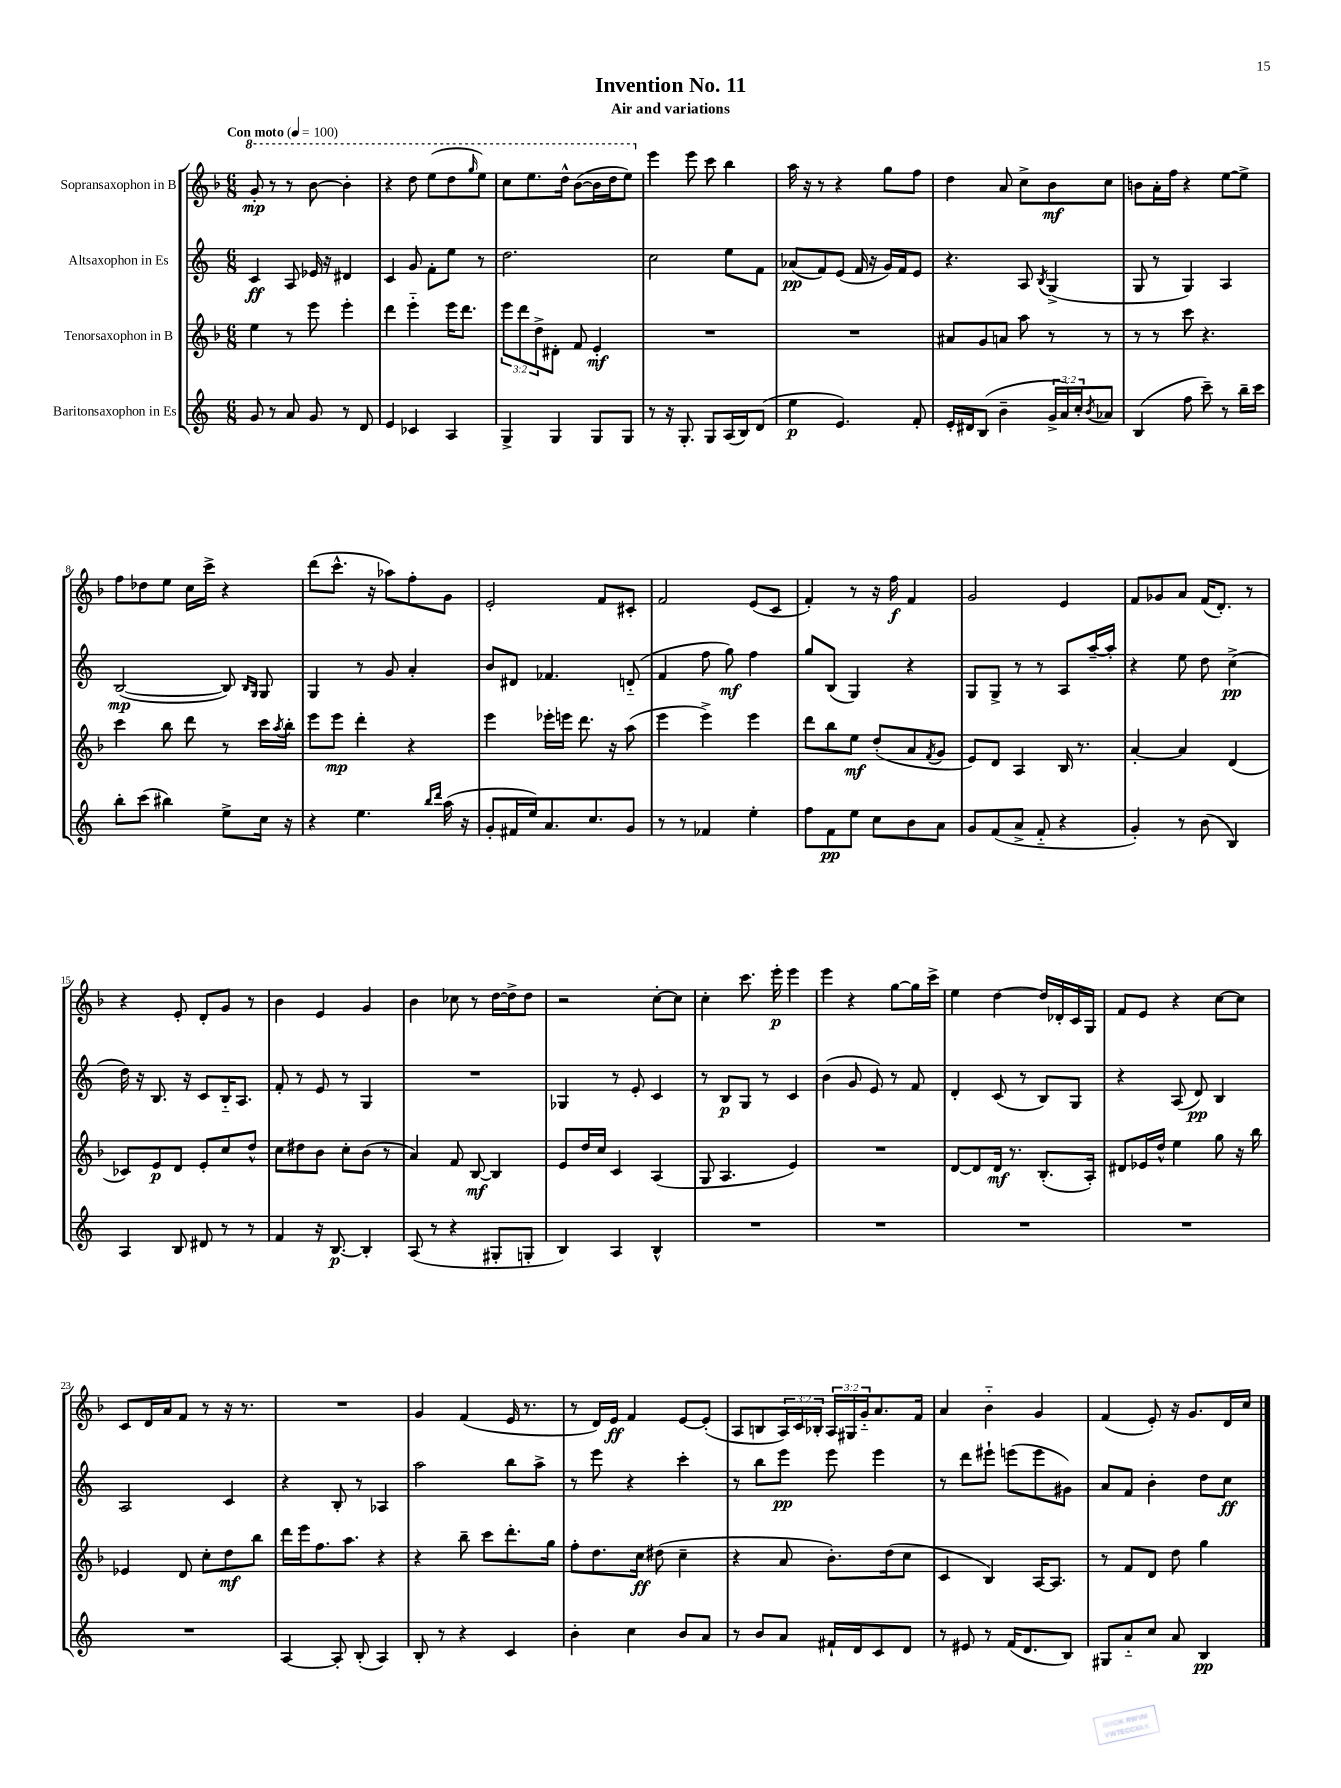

**kern	**dynam	**kern	**dynam	**kern	**dynam	**kern	**dynam
*part4	*part4	*part3	*part3	*part2	*part2	*part1	*part1
*staff4	*staff4	*staff3	*staff3	*staff2	*staff2	*staff1	*staff1
*I"Baritonsaxophon in Es	*	*I"Tenorsaxophon in B	*	*I"Altsaxophon in Es	*	*I"Sopransaxophon in B	*
*clefG2	*	*clefG2	*	*clefG2	*	*clefG2	*
*k[]	*	*k[b-]	*	*k[]	*	*k[b-]	*
*M6/8	*	*M6/8	*	*M6/8	*	*M6/8	*
*MM100	*	*MM100	*	*MM100	*	*MM100	*
*	*	*	*	*	*	*8va	*
=1	=1	=1	=1	=1	=1	=1	=1
!	!	!	!	!	!	!LO:TX:a:B:t=Con moto	!
8g/	.	4ee\	.	4c/	ff	8gg'/	mp
8r	.	.	.	.	.	8r	.
8a/	.	8r	.	8A/	.	8r	.
8g/	.	8eee\	.	16e-X/	.	[8bb-\	.
.	.	.	.	16r	.	.	.
8r	.	4eee'\	.	4d#X/	.	4bb-'\]	.
8d/	.	.	.	.	.	.	.
=2	=2	=2	=2	=2	=2	=2	=2
4e/	.	4ddd\	.	4c/	.	4r	.
4c-X/	.	4eee\	.	8g/	.	8ddd\	.
.	.	.	.	8f'\L	.	(8eee\L	.
4A/	.	16eee\KL	.	8ee\J	.	8ddd\	.
.	.	8.ddd\J	.	.	.	.	.
.	.	.	.	.	.	16qqggg/	.
.	.	.	.	8r	.	8eee\J)	.
=3	=3	=3	=3	=3	=3	=3	=3
4G^/	.	12eee\L	.	2.dd\	.	8ccc\L	.
.	.	12ddd\	.	.	.	.	.
.	.	.	.	.	.	8.eee\	.
.	.	12dd^\	.	.	.	.	.
4G/	.	8d#X'\J	.	.	.	.	.
.	.	.	.	.	.	16ddd^^\Jk	.
.	.	8f/	.	.	.	([8bb-\L	.
8G/L	.	4e'/	mf	.	.	16bb-\L]	.
.	.	.	.	.	.	16ddd\J	.
8G/J	.	.	.	.	.	8eee\J)	.
=4	=4	=4	=4	=4	=4	=4	=4
*	*	*	*	*	*	*X8va	*
8r	.	2.r	.	2cc\	.	4eee\	.
16r	.	.	.	.	.	.	.
8.G'/	.	.	.	.	.	.	.
.	.	.	.	.	.	8eee\	.
8G/L	.	.	.	.	.	8ccc\	.
(16A/L	.	.	.	8ee\L	.	4bb-\	.
16B/J)	.	.	.	.	.	.	.
(8d/J	.	.	.	8f\J	.	.	.
=5	=5	=5	=5	=5	=5	=5	=5
4ee\	p	2.r	.	(8a-X/L	pp	16aa\	.
.	.	.	.	.	.	16r	.
.	.	.	.	8f/)	.	8r	.
4.e/)	.	.	.	(8e/J	.	4r	.
.	.	.	.	16f/	.	.	.
.	.	.	.	16r	.	.	.
.	.	.	.	16g/LL)	.	8gg\L	.
.	.	.	.	16f/J	.	.	.
8f'/	.	.	.	8e/J	.	8ff\J	.
=6	=6	=6	=6	=6	=6	=6	=6
16e'/LL	.	8a#X/L	.	4.r	.	4dd\	.
16d#X/J	.	.	.	.	.	.	.
(8B/J	.	8g/	.	.	.	.	.
4b~\	.	8an/J	.	.	.	8a/	.
.	.	8aa\	.	8A/	.	8cc^\L	.
.	.	.	.	8qB/	.	.	.
24g^/LL	.	8r	.	(4G^/	.	8b-\	mf
24a/)	.	.	.	.	.	.	.
24cc'/J	.	.	.	.	.	.	.
8qb/	.	.	.	.	.	.	.
8a-X/J	.	8r	.	.	.	8cc\J	.
=7	=7	=7	=7	=7	=7	=7	=7
(4B/	.	8r	.	8G/	.	8bn\L	.
.	.	8r	.	8r	.	16a'\L	.
.	.	.	.	.	.	16ff\JJ	.
8ff\	.	8ccc\	.	4G/)	.	4r	.
8ccc~\)	.	4.r	.	.	.	.	.
8r	.	.	.	4A/	.	[8ee\L	.
16bb~\LL	.	.	.	.	.	8ee^\J]	.
16ccc\JJ	.	.	.	.	.	.	.
!!LO:LB:g=z
=8	=8	=8	=8	=8	=8	=8	=8
8bb'\L	.	4ccc\	.	([2B/	mp	8ff\L	.
(8ccc\J	.	.	.	.	.	8dd-X\	.
4bb#X\)	.	8bb-\	.	.	.	8ee\J	.
.	.	8ddd\	.	.	.	16cc\LL	.
.	.	.	.	.	.	16ccc^\JJ	.
8ee^\L	.	8r	.	8B/])	.	4r	.
.	.	.	.	16qqB/LL	.	.	.
.	.	.	.	16qqG/JJ	.	.	.
16cc\Jk	.	16ccc\LL	.	8G/	.	.	.
.	.	8qaa/	.	.	.	.	.
16r	.	16bb-'\JJ	.	.	.	.	.
=9	=9	=9	=9	=9	=9	=9	=9
4r	.	8eee\L	.	4G/	.	(8ddd\L	.
.	.	8eee\J	mp	.	.	8.ccc^^\J	.
4.ee\	.	4ddd'\	.	8r	.	.	.
.	.	.	.	.	.	16r	.
.	.	.	.	8g/	.	8aa-X\L)	.
.	.	4r	.	4a'/	.	8ff'\	.
16qqbb/LL	.	.	.	.	.	.	.
16qqddd/JJ	.	.	.	.	.	.	.
(16aa\	.	.	.	.	.	8g\J	.
16r	.	.	.	.	.	.	.
=10	=10	=10	=10	=10	=10	=10	=10
8g'/L	.	4eee\	.	8b/L	.	2e'/	.
16f#X/L	.	.	.	8d#X/J	.	.	.
16ee/J)	.	.	.	.	.	.	.
8.a/	.	16eee-X'\LL	.	4.f-X/	.	.	.
.	.	16eeen\JJ	.	.	.	.	.
.	.	8.ddd\	.	.	.	.	.
8.cc/	.	.	.	.	.	.	.
.	.	.	.	.	.	8f/L	.
.	.	16r	.	.	.	.	.
8g/J	.	(8aa\	.	(8dn/	.	8c#X'/J	.
=11	=11	=11	=11	=11	=11	=11	=11
8r	.	4eee\	.	4f/	.	2f/	.
8r	.	.	.	.	.	.	.
4f-X/	.	4eee^\)	.	8ff\	.	.	.
.	.	.	.	8gg\)	mf	.	.
4ee'\	.	4eee\	.	4ff\	.	(8e/L	.
.	.	.	.	.	.	8c/J	.
=12	=12	=12	=12	=12	=12	=12	=12
8ff\L	.	8ddd\L	.	8gg/L	.	4f'/)	.
8f\	pp	8bb-\	.	(8B/J	.	.	.
8ee\J	.	8ee\J	mf	4G/)	.	8r	.
8cc\L	.	(8dd'/L	.	.	.	16r	.
.	.	.	.	.	.	16ff\	f
8b\	.	8a/	.	4r	.	4f/	.
.	.	8qf/	.	.	.	.	.
8a\J	.	8g/J	.	.	.	.	.
=13	=13	=13	=13	=13	=13	=13	=13
8g/L	.	8e/L)	.	8G/L	.	2g/	.
(8f/	.	8d/J	.	8G^/J	.	.	.
8a^/J	.	4A/	.	8r	.	.	.
8f/	.	.	.	8r	.	.	.
4r	.	16B-/	.	8A/L	.	4e/	.
.	.	8.r	.	.	.	.	.
.	.	.	.	[16aa~/L	.	.	.
.	.	.	.	16aa'/JJ]	.	.	.
=14	=14	=14	=14	=14	=14	=14	=14
4g'/)	.	[4a'/	.	4r	.	8f/L	.
.	.	.	.	.	.	8g-X/	.
8r	.	4a/]	.	8ee\	.	8a/J	.
(8b\	.	.	.	8dd\	.	(16f/KL	.
.	.	.	.	.	.	8.d'/J)	.
4B/)	.	(4d/	.	(4cc^\	pp	.	.
.	.	.	.	.	.	8r	.
!!LO:LB:g=z
=15	=15	=15	=15	=15	=15	=15	=15
4A/	.	8c-X/L)	.	16dd\)	.	4r	.
.	.	.	.	16r	.	.	.
.	.	8e/	p	8.B/	.	.	.
8B/	.	8d/J	.	.	.	8e'/	.
.	.	.	.	16r	.	.	.
8d#X/	.	8e'/L	.	8c/L	.	8d'/L	.
8r	.	8cc/	.	16B/K	.	8g/J	.
.	.	.	.	8.A/J	.	.	.
8r	.	8dd^^/J	.	.	.	8r	.
=16	=16	=16	=16	=16	=16	=16	=16
4f/	.	8cc\L	.	8f'/	.	4b-\	.
.	.	8dd#X\	.	8r	.	.	.
16r	.	8b-\J	.	8e/	.	4e/	.
[8.B/	p	.	.	.	.	.	.
.	.	8cc'\L	.	8r	.	.	.
4B'/]	.	(8b-\J	.	4G/	.	4g/	.
.	.	8r	.	.	.	.	.
=17	=17	=17	=17	=17	=17	=17	=17
(8A/	.	4a/)	.	2.r	.	4b-\	.
8r	.	.	.	.	.	.	.
4r	.	8f/	.	.	.	8cc-X\	.
.	.	[8B-/	mf	.	.	8r	.
8G#X'/L	.	4B-/]	.	.	.	[16dd\LL	.
.	.	.	.	.	.	16dd^\J]	.
8Gn'/J	.	.	.	.	.	8dd\J	.
=18	=18	=18	=18	=18	=18	=18	=18
4B/)	.	8e/L	.	4G-X/	.	2r	.
.	.	16dd/L	.	.	.	.	.
.	.	16cc/JJ	.	.	.	.	.
4A/	.	4c/	.	8r	.	.	.
.	.	.	.	8e'/	.	.	.
4B^^/	.	(4A/	.	4c/	.	[8cc'\L	.
.	.	.	.	.	.	8cc\J]	.
=19	=19	=19	=19	=19	=19	=19	=19
2.r	.	8G/	.	8r	.	4cc'\	.
.	.	4.A/	.	8B/L	p	.	.
.	.	.	.	8G/J	.	8.ccc\	.
.	.	.	.	8r	.	.	.
.	.	.	.	.	.	16eee'\	p
.	.	4e/)	.	4c/	.	4eee\	.
=20	=20	=20	=20	=20	=20	=20	=20
2.r	.	2.r	.	(4b\	.	4eee\	.
.	.	.	.	8g/	.	4r	.
.	.	.	.	8e/)	.	.	.
.	.	.	.	8r	.	[8gg\L	.
.	.	.	.	8f/	.	16gg\L]	.
.	.	.	.	.	.	16ccc^\JJ	.
=21	=21	=21	=21	=21	=21	=21	=21
2.r	.	[8d/L	.	4d'/	.	4ee\	.
.	.	8d/]	.	.	.	.	.
.	.	16d/Jk	mf	(8c/	.	[4dd\	.
.	.	8.r	.	.	.	.	.
.	.	.	.	8r	.	.	.
.	.	(8.B-'/L	.	8B/L)	.	16dd/LL]	.
.	.	.	.	.	.	16d-X'/	.
.	.	.	.	8G/J	.	16c/	.
.	.	16A'/Jk)	.	.	.	16G/JJ	.
=22	=22	=22	=22	=22	=22	=22	=22
2.r	.	8d#X/L	.	4r	.	8f/L	.
.	.	16e-X/L	.	.	.	8e/J	.
.	.	16dd^^/JJ	.	.	.	.	.
.	.	4ee\	.	(8A/	.	4r	.
.	.	.	.	8d/)	pp	.	.
.	.	8gg\	.	4B/	.	[8cc\L	.
.	.	16r	.	.	.	8cc\J]	.
.	.	16bb-\	.	.	.	.	.
!!LO:LB:g=z
=23	=23	=23	=23	=23	=23	=23	=23
2.r	.	4e-X/	.	2A/	.	8c/L	.
.	.	.	.	.	.	16d/L	.
.	.	.	.	.	.	16a/J	.
.	.	8d/	.	.	.	8f/J	.
.	.	8cc'\L	.	.	.	8r	.
.	.	8dd\	mf	4c/	.	16r	.
.	.	.	.	.	.	8.r	.
.	.	8bb-\J	.	.	.	.	.
=24	=24	=24	=24	=24	=24	=24	=24
[4A/	.	16ddd\LL	.	4r	.	2.r	.
.	.	16eee\J	.	.	.	.	.
.	.	8.ff\	.	.	.	.	.
8A'/]	.	.	.	8B'/	.	.	.
.	.	8.aa\J	.	.	.	.	.
(8B'/	.	.	.	8r	.	.	.
4A/)	.	4r	.	4A-X/	.	.	.
=25	=25	=25	=25	=25	=25	=25	=25
8B'/	.	4r	.	2aa\	.	4g/	.
8r	.	.	.	.	.	.	.
4r	.	8bb-~\	.	.	.	(4f/	.
.	.	8ccc\L	.	.	.	.	.
4c/	.	8.ddd'\	.	8bb\L	.	16e/	.
.	.	.	.	.	.	8.r	.
.	.	.	.	8aa^\J	.	.	.
.	.	16gg\Jk	.	.	.	.	.
=26	=26	=26	=26	=26	=26	=26	=26
4b'\	.	8ff'\L	.	8r	.	8r	.
.	.	8.dd\	.	8eee\	.	16d/LL)	.
.	.	.	.	.	.	16e/JJ	ff
4cc\	.	.	.	4r	.	4f/	.
.	.	16cc\Jk	ff	.	.	.	.
.	.	(8dd#X\	.	.	.	.	.
8b/L	.	4cc~\	.	4ccc'\	.	[8e/L	.
8a/J	.	.	.	.	.	(8e'/J]	.
=27	=27	=27	=27	=27	=27	=27	=27
8r	.	4r	.	8r	.	8A/L	.
8b/L	.	.	.	8bb\L	.	8Bn/	.
8a/J	.	8a/	.	8eee\J	pp	24A/L)	.
.	.	.	.	.	.	24c/	.
.	.	.	.	.	.	24B-X'/JJ	.
16f#X`/LL	.	8.b-'\L)	.	8eee\	.	24A/LL	.
.	.	.	.	.	.	24G#X/	.
16d/J	.	.	.	.	.	.	.
.	.	.	.	.	.	24g/J	.
8c/	.	.	.	4eee\	.	8.a/	.
.	.	(16dd\k	.	.	.	.	.
8d/J	.	8cc\J	.	.	.	.	.
.	.	.	.	.	.	16f/Jk	.
=28	=28	=28	=28	=28	=28	=28	=28
8r	.	4c/	.	8r	.	4a/	.
8e#X/	.	.	.	8ddd\L	.	.	.
8r	.	4B-/)	.	8eee#X`\J	.	4b-\	.
(16f/KL	.	.	.	(8eeen\L	.	.	.
8.d/	.	.	.	.	.	.	.
.	.	[16A/KL	.	8eee\	.	4g/	.
.	.	8.A/J]	.	.	.	.	.
8B/J)	.	.	.	8g#X\J)	.	.	.
=29	=29	=29	=29	=29	=29	=29	=29
8G#X/L	.	8r	.	8a/L	.	(4f/	.
8a/	.	8f/L	.	8f/J	.	.	.
8cc/J	.	8d/J	.	4b'\	.	8e'/)	.
8a/	.	8dd\	.	.	.	16r	.
.	.	.	.	.	.	8.g/L	.
4B/	pp	4gg\	.	8dd\L	.	.	.
.	.	.	.	8cc\J	ff	16d/L	.
.	.	.	.	.	.	16cc/JJ	.
==	==	==	==	==	==	==	==
*-	*-	*-	*-	*-	*-	*-	*-
